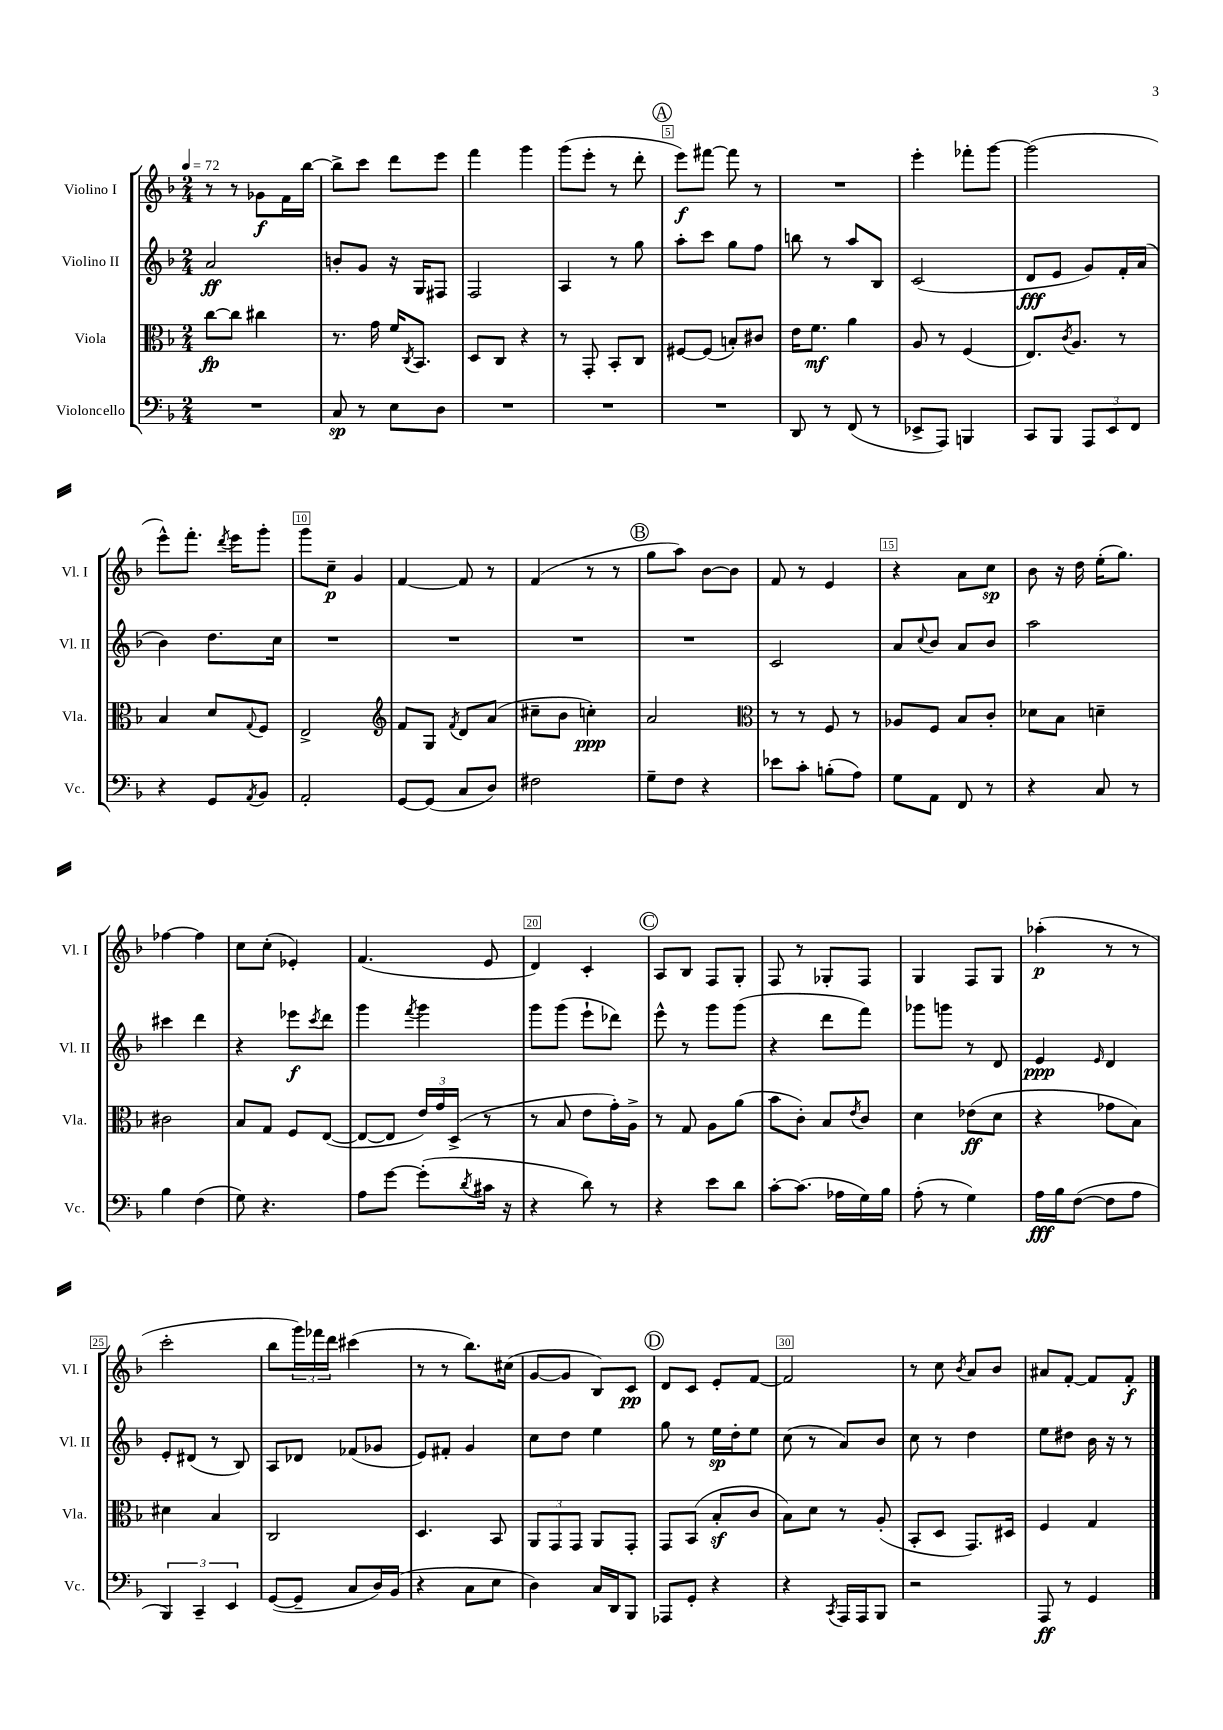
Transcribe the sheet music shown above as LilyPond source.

<<
\new StaffGroup <<
\new Staff = "s0" \with { instrumentName = "Violino I" shortInstrumentName = "Vl. I" } {
    \clef treble \key f \major \numericTimeSignature \time 2/4 \tempo 4 = 72
    r8 r8 ges'8\f f'16 bes''16~ |
    bes''8-> c'''8 d'''8 e'''8 |
    f'''4 g'''4 |
    g'''8( e'''8-. r8 d'''8-. |
    \mark \markup { \circle "A" } e'''8\f) fis'''8~ fis'''8 r8 |
    R2 |
    e'''4-. fes'''8-. g'''8~ |
    g'''2( |
    e'''8-^) f'''8.-. \acciaccatura { d'''8 } e'''16 g'''8-. |
    g'''8 c''8--\p g'4 |
    f'4~ f'8 r8 |
    f'4( r8 r8 |
    \mark \markup { \circle "B" } g''8 a''8) bes'8~ bes'8 |
    f'8 r8 e'4 |
    r4 a'8 c''8\sp |
    bes'8 r16 d''16 e''16-.( g''8.) |
    fes''4~ fes''4 |
    c''8 c''8-.( ees'4-.) |
    f'4.( e'8 |
    d'4) c'4-. |
    \mark \markup { \circle "C" } a8 bes8 f8 g8-. |
    f8 r8 ges8-. f8 |
    g4 f8 g8 |
    aes''4-.\p( r8 r8 |
    c'''2-. |
    bes''8 \tuplet 3/2 { g'''16) fes'''16 d'''16 } cis'''4( |
    r8 r8 bes''8.) cis''16( |
    g'8~ g'8 bes8) c'8\pp |
    \mark \markup { \circle "D" } d'8 c'8 e'8-. f'8~ |
    f'2 |
    r8 c''8 \acciaccatura { bes'8 } a'8 bes'8 |
    ais'8 f'8~-. f'8 f'8-.\f \bar "|." |
}
\new Staff = "s1" \with { instrumentName = "Violino II" shortInstrumentName = "Vl. II" } {
    \clef treble \key f \major \numericTimeSignature \time 2/4
    a'2\ff |
    b'8-. g'8 r16 g16 fis8 |
    f2 |
    a4 r8 g''8 |
    \mark \markup { \circle "A" } a''8-. c'''8 g''8 f''8 |
    b''8 r8 a''8 bes8 |
    c'2( |
    d'8\fff e'8 g'8) f'16-. a'16( |
    bes'4) d''8. c''16 |
    R2 |
    R2 |
    R2 |
    \mark \markup { \circle "B" } R2 |
    c'2 |
    a'8 \appoggiatura { c''8 } bes'8 a'8 bes'8 |
    a''2 |
    cis'''4 d'''4 |
    r4 ees'''8\f \acciaccatura { c'''8 } d'''8 |
    g'''4 \acciaccatura { f'''8 } g'''4 |
    g'''8 g'''8( e'''8-! des'''8) |
    \mark \markup { \circle "C" } e'''8-^ r8 g'''8 g'''8( |
    r4 d'''8 f'''8) |
    ges'''8 g'''8 r8 d'8 |
    e'4\ppp \grace { e'16 } d'4 |
    e'8-. dis'8( r8 bes8) |
    a8 des'8 fes'8( ges'8 |
    e'8) fis'8-. g'4 |
    c''8 d''8 e''4 |
    \mark \markup { \circle "D" } g''8 r8 e''16\sp d''16-. e''8 |
    c''8( r8 a'8) bes'8 |
    c''8 r8 d''4 |
    e''8 dis''8 bes'16 r16 r8 \bar "|." |
}
\new Staff = "s2" \with { instrumentName = "Viola" shortInstrumentName = "Vla." } {
    \clef alto \key f \major \numericTimeSignature \time 2/4
    c''8~\fp c''8 cis''4 |
    r8. g'16 f'16 \acciaccatura { c8 } bes,8. |
    d8 c8 r4 |
    r8 g,8-. bes,8-. c8 |
    \mark \markup { \circle "A" } fis8~ fis8( b8-.) cis'8 |
    e'16 f'8.\mf a'4 |
    a8 r8 f4( |
    e8.) \acciaccatura { c'8 } a8. r8 |
    bes4 d'8 \appoggiatura { g8 } f8 |
    e2-> |
    \clef treble f'8 g8 \acciaccatura { f'8 } d'8 a'8( |
    cis''8-- bes'8 c''4-.\ppp) |
    \mark \markup { \circle "B" } a'2 |
    \clef alto r8 r8 f8 r8 |
    aes8 f8 bes8 c'8-. |
    des'8 bes8 d'4-- |
    cis'2 |
    bes8 g8 f8 e8~( |
    e8~ e8 \tuplet 3/2 { e'16) g'16 d16->( } r8 |
    r8 bes8 e'8 g'16-.) a16-> |
    \mark \markup { \circle "C" } r8 g8 a8 a'8( |
    bes'8 c'8-.) bes8 \acciaccatura { e'8 } c'8 |
    d'4 ees'8\ff( d'8 |
    r4 ges'8 bes8) |
    dis'4 bes4 |
    c2 |
    d4. bes,8 |
    \tuplet 3/2 { a,8 g,8 g,8 } a,8 g,8-. |
    \mark \markup { \circle "D" } g,8 bes,8( bes8-.\sf c'8 |
    bes8) d'8 r8 a8-.( |
    bes,8-. d8 g,8.) dis16 |
    f4 g4 \bar "|." |
}
\new Staff = "s3" \with { instrumentName = "Violoncello" shortInstrumentName = "Vc." } {
    \clef bass \key f \major \numericTimeSignature \time 2/4
    R2 |
    c8\sp r8 e8 d8 |
    R2 |
    R2 |
    \mark \markup { \circle "A" } R2 |
    d,8 r8 f,8( r8 |
    ees,8-> a,,8) b,,4 |
    c,8 bes,,8 \tuplet 3/2 { a,,8 e,8 f,8 } |
    r4 g,8 \acciaccatura { a,8 } bes,8 |
    a,2-. |
    g,8~ g,8( c8 d8) |
    fis2 |
    \mark \markup { \circle "B" } g8-- f8 r4 |
    ees'8 c'8-. b8-.( a8) |
    g8 a,8 f,8 r8 |
    r4 c8 r8 |
    bes4 f4( |
    g8) r4. |
    a8 g'8~ g'8-.( \acciaccatura { d'8 } cis'16 r16 |
    r4 d'8) r8 |
    \mark \markup { \circle "C" } r4 e'8 d'8 |
    c'8~-. c'8.( aes16 g16) bes16 |
    a8-.( r8 g4) |
    a16\fff bes16 f8~( f8 a8 |
    \tuplet 3/2 { bes,,4) c,4-- e,4 } |
    g,8~( g,8-- c8 d16) bes,16( |
    r4 c8 e8 |
    d4) c16 d,16 bes,,8 |
    \mark \markup { \circle "D" } aes,,8 g,8-. r4 |
    r4 \acciaccatura { c,8 } a,,16 a,,16 bes,,8 |
    r2 |
    a,,8\ff r8 g,4 \bar "|." |
}
>>
>>
\layout { \context { \Score \override BarNumber.break-visibility = ##(#f #t #t) barNumberVisibility = #(every-nth-bar-number-visible 5) \override BarNumber.stencil = #(make-stencil-boxer 0.1 0.3 ly:text-interface::print) } }
